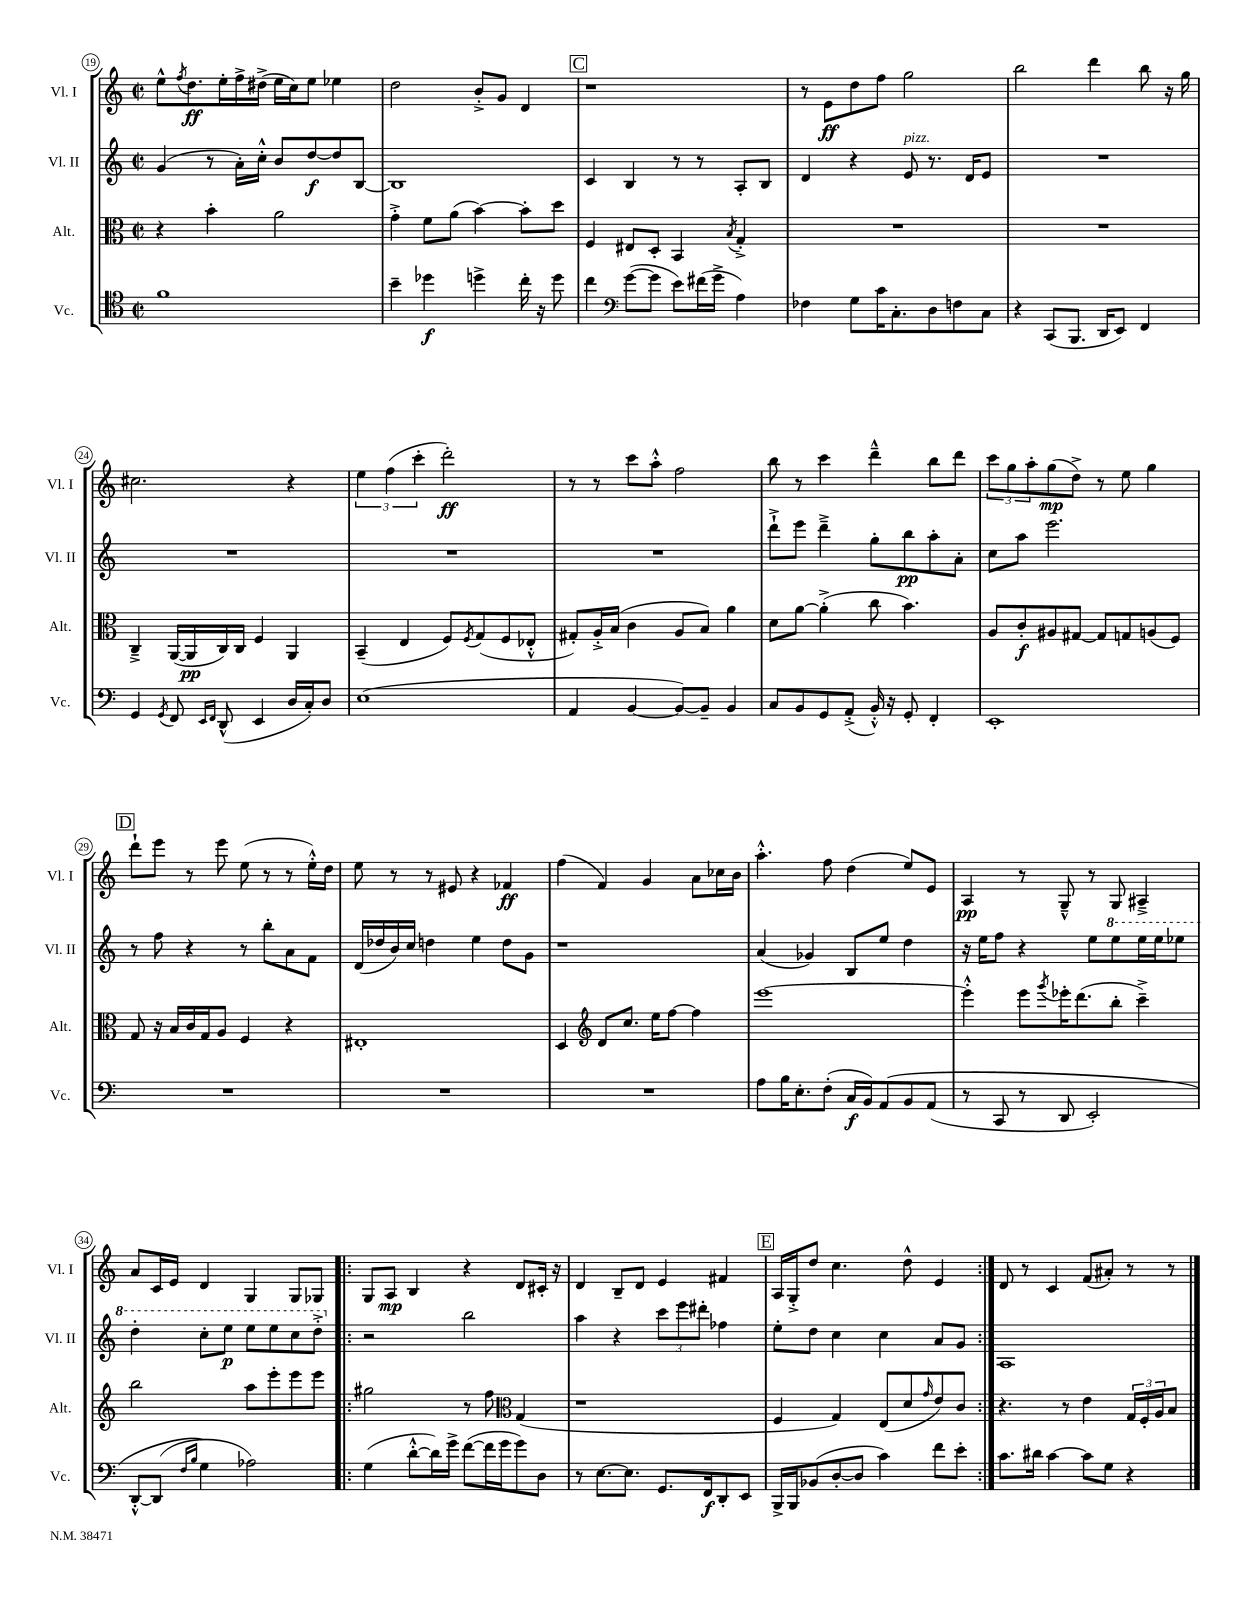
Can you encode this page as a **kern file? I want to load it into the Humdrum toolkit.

**kern	**dynam	**kern	**dynam	**kern	**dynam	**kern	**dynam
*part4	*part4	*part3	*part3	*part2	*part2	*part1	*part1
*staff4	*staff4	*staff3	*staff3	*staff2	*staff2	*staff1	*staff1
*I"Vc.	*	*I"Alt.	*	*I"Vl. II	*	*I"Vl. I	*
*I'Vc.	*	*I'Alt.	*	*I'Vl. II	*	*I'Vl. I	*
*clefC4	*	*clefC3	*	*clefG2	*	*clefG2	*
*k[]	*	*k[]	*	*k[]	*	*k[]	*
*M2/2	*	*M2/2	*	*M2/2	*	*M2/2	*
*met(c|)	*	*met(c|)	*	*met(c|)	*	*met(c|)	*
=19	=19	=19	=19	=19	=19	=19	=19
1f	.	4r	.	(4g/	.	8ee^^\L	.
.	.	.	.	.	.	8qff/	.
.	.	.	.	.	.	8.dd\	ff
.	.	4b'\	.	8r	.	.	.
.	.	.	.	.	.	16ee'\L	.
.	.	.	.	16a'\LL)	.	16ff^\	.
.	.	.	.	16cc'^^\JJ	.	(16dd#X^\JJ	.
.	.	2a\	.	8b/L	.	16ee\LL	.
.	.	.	.	.	.	16cc\J)	.
.	.	.	.	[8dd/	f	8ee\J	.
.	.	.	.	8dd/]	.	4ee-X\	.
.	.	.	.	[8B/J	.	.	.
=20	=20	=20	=20	=20	=20	=20	=20
4b~\	.	4g'^\	.	1B]	.	2dd\	.
4dd-X\	f	8f\L	.	.	.	.	.
.	.	(8a\J	.	.	.	.	.
4ddn^\	.	[4b\)	.	.	.	8b'^/L	.
.	.	.	.	.	.	8g/J	.
16cc'\	.	8b'\L]	.	.	.	4d/	.
16r	.	.	.	.	.	.	.
8dd\	.	8dd\J	.	.	.	.	.
!!LO:REH:place=s1:t=C
=21	=21	=21	=21	=21	=21	=21	=21
4cc\	.	4F/	.	4c/	.	1r	.
*clefF4	*	*	*	*	*	*	*
([8g\L	.	8E#X/L	.	4B/	.	.	.
8g\J]	.	8D'/J	.	.	.	.	.
8e\L)	.	4BB/	.	8r	.	.	.
(16f#X\L	.	.	.	8r	.	.	.
16g^\JJ	.	.	.	.	.	.	.
.	.	8qB/	.	.	.	.	.
4A\)	.	4G'^/	.	8A'/L	.	.	.
.	.	.	.	8B/J	.	.	.
=22	=22	=22	=22	=22	=22	=22	=22
4F-X\	.	1r	.	4d/	.	8r	.
.	.	.	.	.	.	8e\L	ff
8G\L	.	.	.	4r	.	8dd\	.
16c\K	.	.	.	.	.	8ff\J	.
8.C'\	.	.	.	.	.	.	.
!	!	!	!	!LO:TX:a:i:t=pizz.	!	!	!
.	.	.	.	8e/	.	2gg\	.
8D\	.	.	.	8.r	.	.	.
8Fn\	.	.	.	.	.	.	.
.	.	.	.	16d/KL	.	.	.
8C\J	.	.	.	8e/J	.	.	.
=23	=23	=23	=23	=23	=23	=23	=23
4r	.	1r	.	1r	.	2bb\	.
(8CC/L	.	.	.	.	.	.	.
8.BBB/J	.	.	.	.	.	.	.
.	.	.	.	.	.	4ddd\	.
16DD/KL	.	.	.	.	.	.	.
8EE/J)	.	.	.	.	.	.	.
4FF/	.	.	.	.	.	8bb\	.
.	.	.	.	.	.	16r	.
.	.	.	.	.	.	16gg\	.
!!LO:LB:g=z
=24	=24	=24	=24	=24	=24	=24	=24
4GG/	.	4C~^/	.	1r	.	2.cc#X\	.
8qGG/	.	.	.	.	.	.	.
8FF/	.	([16AA/LL	.	.	.	.	.
.	.	16AA/]	pp	.	.	.	.
16qqEE/LL	.	.	.	.	.	.	.
16qqFF/JJ	.	.	.	.	.	.	.
(8DD^^/	.	16C/)	.	.	.	.	.
.	.	16C/JJ	.	.	.	.	.
4EE/	.	4F/	.	.	.	.	.
16D/LL	.	4AA/	.	.	.	4r	.
16C'/J)	.	.	.	.	.	.	.
8D/J	.	.	.	.	.	.	.
=25	=25	=25	=25	=25	=25	=25	=25
(1E	.	(4BB~/	.	1r	.	6ee\	.
.	.	.	.	.	.	(6ff\	.
.	.	4E/	.	.	.	.	.
.	.	.	.	.	.	6ccc'\	.
.	.	8F/L)	.	.	.	2ddd'\)	ff
.	.	8qF/	.	.	.	.	.
.	.	(8G/	.	.	.	.	.
.	.	8F/	.	.	.	.	.
.	.	8E-X'^^/J	.	.	.	.	.
=26	=26	=26	=26	=26	=26	=26	=26
4AA/	.	8G#X'/L)	.	1r	.	8r	.
.	.	16A'^/L	.	.	.	8r	.
.	.	(16B/JJ	.	.	.	.	.
[4BB/	.	4c\	.	.	.	8ccc\L	.
.	.	.	.	.	.	8aa'^^\J	.
8BB/L_)	.	8A/L	.	.	.	2ff\	.
8BB~/J]	.	8B/J)	.	.	.	.	.
4BB/	.	4a\	.	.	.	.	.
=27	=27	=27	=27	=27	=27	=27	=27
8C/L	.	8d\L	.	8ddd`^\L	.	8bb\	.
8BB/	.	[8a\J	.	8eee\J	.	8r	.
8GG/	.	(4a'^\]	.	4ddd~^\	.	4ccc\	.
(8AA'^/J	.	.	.	.	.	.	.
16BB'^^/)	.	8cc\	.	8gg'\L	.	4ddd~^^\	.
16r	.	.	.	.	.	.	.
8GG'/	.	4.b\)	.	8bb\	pp	.	.
4FF'/	.	.	.	8aa'\	.	8bb\L	.
.	.	.	.	8a'\J	.	8ddd\J	.
=28	=28	=28	=28	=28	=28	=28	=28
1EE'	.	8A/L	.	8cc\L	.	12ccc\L	.
.	.	.	.	.	.	12gg\	.
.	.	8c'/	f	8aa\J	.	.	.
.	.	.	.	.	.	12aa'\	.
.	.	8A#X/	.	2.eee\	.	(8gg\	mp
.	.	[8G#X/J	.	.	.	8dd^\J)	.
.	.	8G#/L]	.	.	.	8r	.
.	.	8Gn/	.	.	.	8ee\	.
.	.	(8An/	.	.	.	4gg\	.
.	.	8F/J)	.	.	.	.	.
!!LO:LB:g=z
!!LO:REH:place=s1:t=D
=29	=29	=29	=29	=29	=29	=29	=29
1r	.	8G/	.	8r	.	8ddd`\L	.
.	.	16r	.	8ff\	.	8eee\J	.
.	.	16B/LL	.	.	.	.	.
.	.	16c/	.	4r	.	8r	.
.	.	16G/J	.	.	.	.	.
.	.	8A/J	.	.	.	8eee\	.
.	.	4F/	.	8r	.	(8ee\	.
.	.	.	.	8bb'\L	.	8r	.
.	.	4r	.	8a\	.	8r	.
.	.	.	.	8f\J	.	16ee'^^\LL)	.
.	.	.	.	.	.	16dd\JJ	.
=30	=30	=30	=30	=30	=30	=30	=30
1r	.	1E#X'	.	(16d/LL	.	8ee\	.
.	.	.	.	16dd-X/	.	.	.
.	.	.	.	16b/)	.	8r	.
.	.	.	.	16cc/JJ	.	.	.
.	.	.	.	4ddn\	.	8r	.
.	.	.	.	.	.	8e#X/	.
.	.	.	.	4ee\	.	4r	.
.	.	.	.	8dd\L	.	4f-X/	ff
.	.	.	.	8g\J	.	.	.
=31	=31	=31	=31	=31	=31	=31	=31
1r	.	4D/	.	1r	.	(4ff\	.
*	*	*clefG2	*	*	*	*	*
.	.	8d/L	.	.	.	4f/)	.
.	.	8.cc/J	.	.	.	.	.
.	.	.	.	.	.	4g/	.
.	.	16ee\KL	.	.	.	.	.
.	.	[8ff\J	.	.	.	.	.
.	.	4ff\]	.	.	.	8a\L	.
.	.	.	.	.	.	16cc-X\L	.
.	.	.	.	.	.	16b\JJ	.
=32	=32	=32	=32	=32	=32	=32	=32
8A\L	.	[1eee	.	(4a/	.	4.aa'^^\	.
16B\K	.	.	.	.	.	.	.
8.E'\	.	.	.	.	.	.	.
.	.	.	.	4g-X/)	.	.	.
(8F'\J	.	.	.	.	.	8ff\	.
16C/LL	f	.	.	8B/L	.	(4dd\	.
16BB/J)	.	.	.	.	.	.	.
(8AA/	.	.	.	8ee/J	.	.	.
8BB/	.	.	.	4dd\	.	8ee/L)	.
(8AA/J	.	.	.	.	.	8e/J	.
=33	=33	=33	=33	=33	=33	=33	=33
8r	.	4eee'^^\]	.	16r	.	4A/	pp
.	.	.	.	16ee\KL	.	.	.
8CC/	.	.	.	8ff\J	.	.	.
8r	.	8eee\L	.	4r	.	8r	.
.	.	8qggg/	.	.	.	.	.
8DD/	.	16eee-X'\K	.	.	.	8G~^^/	.
.	.	(8.ddd\	.	.	.	.	.
2EE'/)	.	.	.	8ee\L	.	8r	.
*	*	*	*	*8va	*	*	*
.	.	8bb'\J	.	8eee\	.	8G/	.
.	.	4ccc~^\)	.	16eee\L	.	4A#X~^/	.
.	.	.	.	16eee\J	.	.	.
.	.	.	.	8eee-X\J	.	.	.
!!LO:LB:g=z
=34	=34	=34	=34	=34	=34	=34	=34
[8DD'^^/L	.	2bb\	.	4ddd'\	.	8a/L	.
(8DD/J]	.	.	.	.	.	16c/L	.
.	.	.	.	.	.	16e/JJ	.
16qqF/LL	.	.	.	.	.	.	.
16qqB/JJ	.	.	.	.	.	.	.
4G\)	.	.	.	8ccc'\L	.	4d/	.
.	.	.	.	8eee\J	p	.	.
2A-X\)	.	8aa\L	.	8eee\L	.	4G/	.
.	.	8eee'\	.	8eee\	.	.	.
.	.	8eee\	.	8ccc\	.	8G/L	.
.	.	8eee\J	.	8ddd'^\J	.	8G-X/J	.
=35!|:	=35!|:	=35!|:	=35!|:	=35!|:	=35!|:	=35!|:	=35!|:
*	*	*	*	*X8va	*	*	*
(4G\	.	2gg#X\	.	2r	.	8G/L	.
.	.	.	.	.	.	8A/J	mp
[8d'^^\L	.	.	.	.	.	4B/	.
16d\L])	.	.	.	.	.	.	.
16g^\JJ	.	.	.	.	.	.	.
([8f\L	.	8r	.	2bb\	.	4r	.
16f\L]	.	8ff\	.	.	.	.	.
16g\J	.	.	.	.	.	.	.
*	*	*clefC3	*	*	*	*	*
8g\)	.	(4G/	.	.	.	8d/L	.
8D\J	.	.	.	.	.	16c#X'/Jk	.
.	.	.	.	.	.	16r	.
=36	=36	=36	=36	=36	=36	=36	=36
8r	.	1r	.	4aa\	.	4d/	.
[8.E\L	.	.	.	.	.	.	.
.	.	.	.	4r	.	8B~/L	.
8.E\J]	.	.	.	.	.	.	.
.	.	.	.	.	.	8d/J	.
8.GG/L	.	.	.	12ccc\L	.	4e/	.
.	.	.	.	12eee\	.	.	.
.	.	.	.	12ddd#X'\J	.	.	.
16FF/k	f	.	.	.	.	.	.
8DD'/	.	.	.	4ff-X\	.	4f#X/	.
8EE/J	.	.	.	.	.	.	.
!!LO:REH:place=s1:t=E
=37	=37	=37	=37	=37	=37	=37	=37
16BBB^/LL	.	4F/	.	8ee'\L	.	16A/LL	.
16BBB/J	.	.	.	.	.	16G'^/J	.
(8BB-X/	.	.	.	8dd\J	.	8dd/J	.
[8D'/	.	4G/)	.	4cc\	.	4.cc\	.
8D/J]	.	.	.	.	.	.	.
4c\)	.	(8E/L	.	4cc\	.	.	.
.	.	8d/	.	.	.	8dd^^\	.
.	.	16qqg/	.	.	.	.	.
8f\L	.	8e/)	.	8a/L	.	4e/	.
8e'\J	.	8c/J	.	8g/J	.	.	.
=38:|!	=38:|!	=38:|!	=38:|!	=38:|!	=38:|!	=38:|!	=38:|!
8.c\L	.	4.r	.	1A	.	8d/	.
.	.	.	.	.	.	8r	.
16d#X\Jk	.	.	.	.	.	.	.
[4c\	.	.	.	.	.	4c/	.
.	.	8r	.	.	.	.	.
8c\L]	.	4e\	.	.	.	(8f/L	.
8G\J	.	.	.	.	.	8a#X'/J)	.
4r	.	24G/LL	.	.	.	8r	.
.	.	24F'/	.	.	.	.	.
.	.	24A/J	.	.	.	.	.
.	.	8B/J	.	.	.	8r	.
==	==	==	==	==	==	==	==
*-	*-	*-	*-	*-	*-	*-	*-
